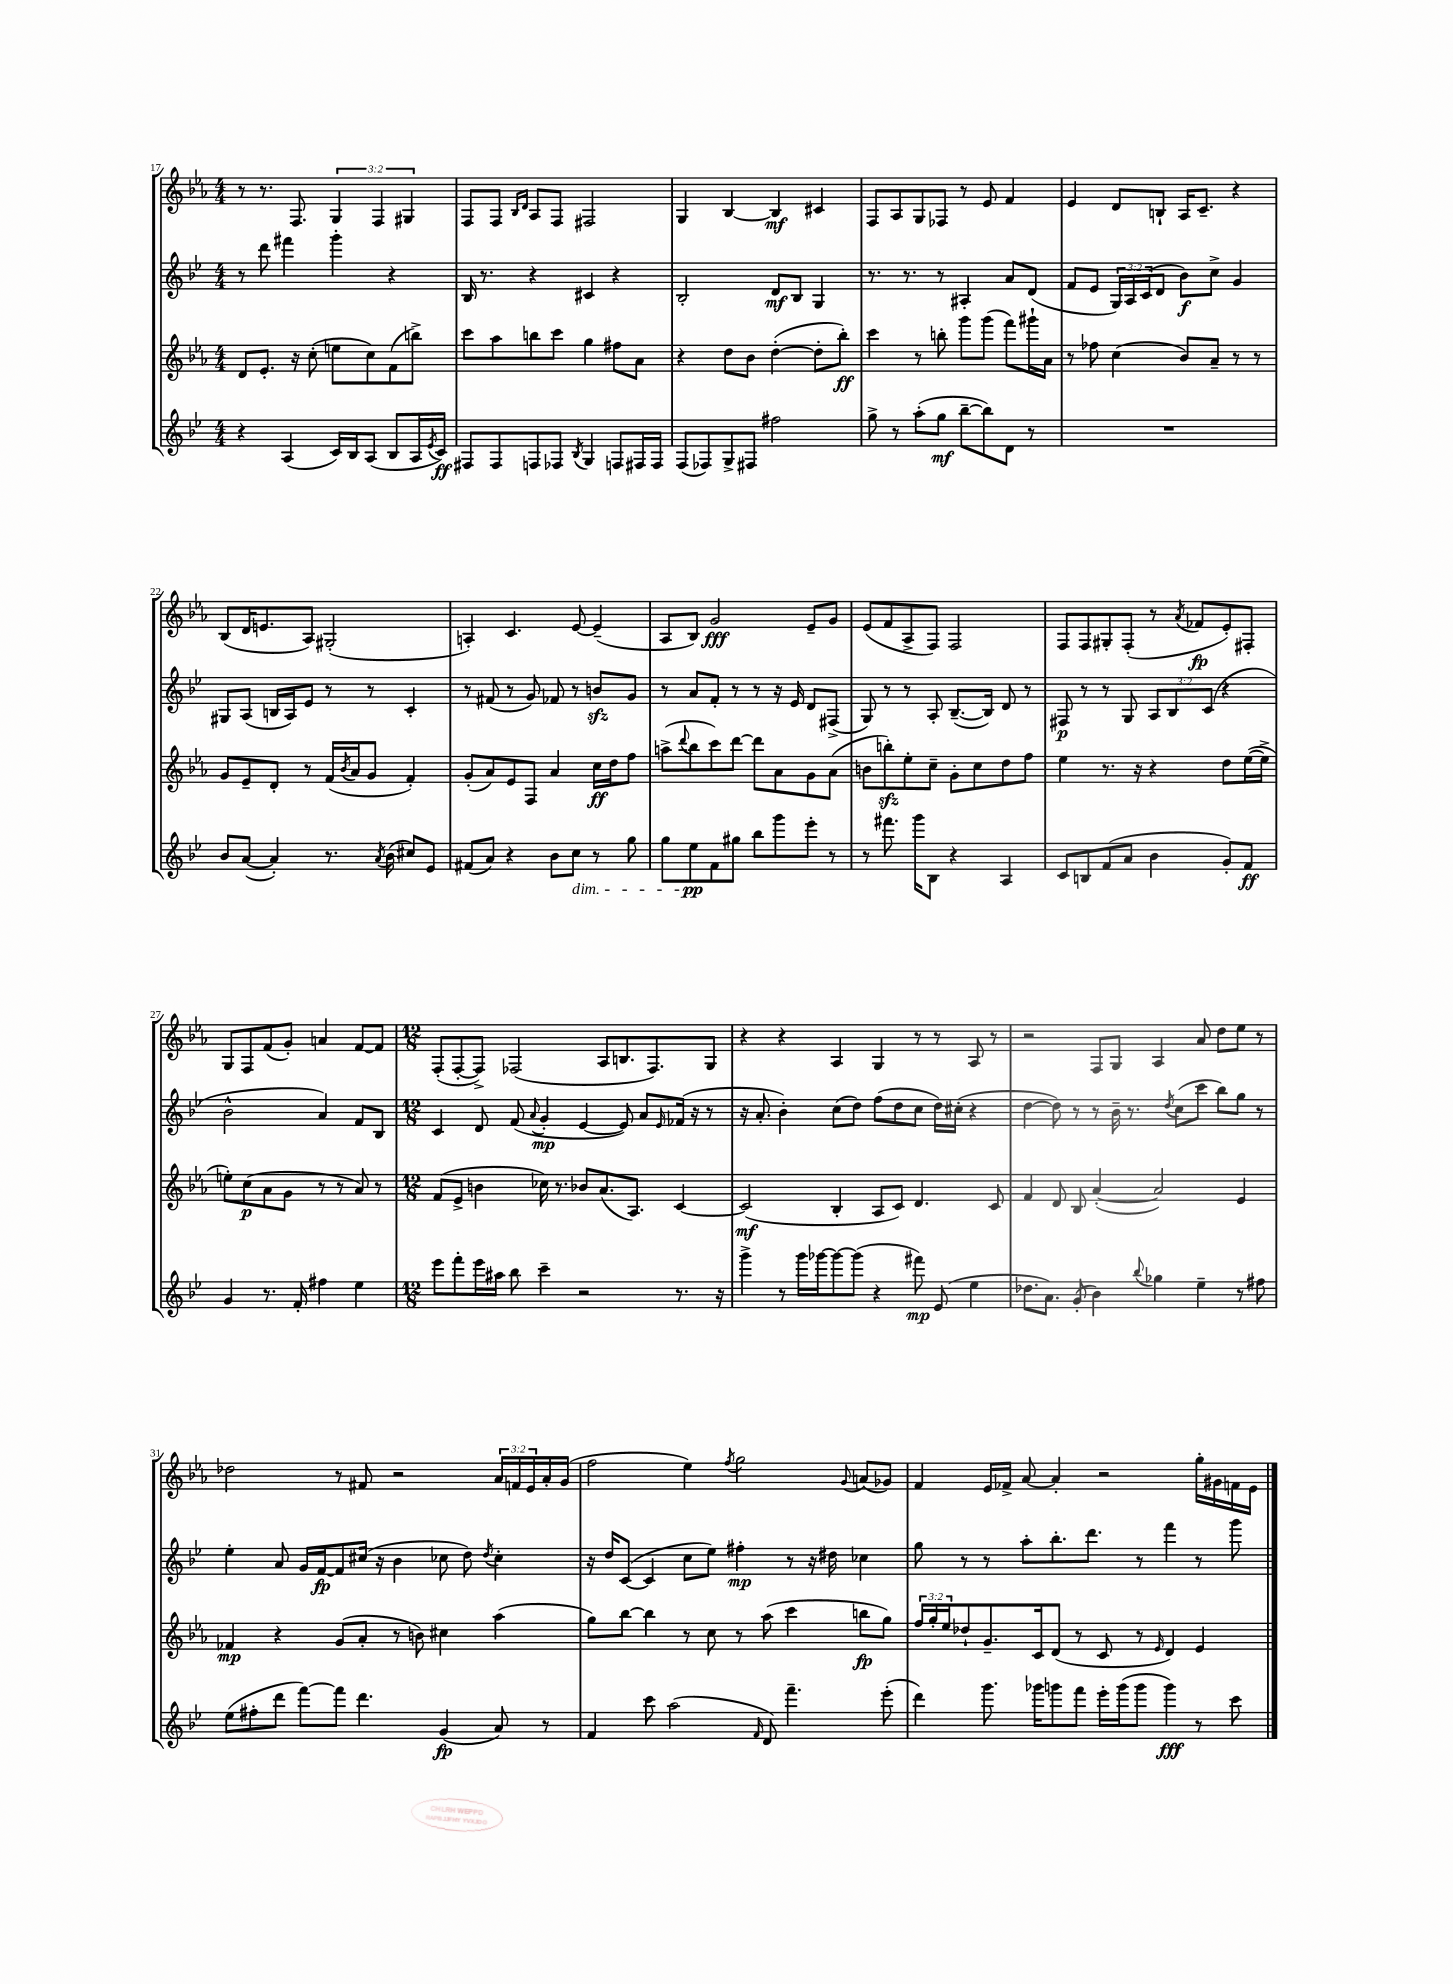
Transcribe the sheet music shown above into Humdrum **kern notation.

**kern	**kern	**kern	**kern
*staff4	*staff3	*staff2	*staff1
*clefG2	*clefG2	*clefG2	*clefG2
*k[b-e-]	*k[b-e-a-]	*k[b-e-]	*k[b-e-a-]
*M4/4	*M4/4	*M4/4	*M4/4
4r	8d	8r	8r
.	8.e-'	8ddd	8.r
(4A	.	4fff#	.
.	16r	.	8.F
.	(8cc'	.	.
16c)	8ee	4ggg'	6G
16B-	.	.	.
(8A	8cc)	.	.
.	.	.	6F
8B-	(8f	4r	.
.	.	.	6G#
16A	8bb^)	.	.
8qe-	.	.	.
16c)	.	.	.
=	=	=	=
8F#	8ccc	16B-	8F
.	.	8.r	.
8F#	8aa-	.	8F
.	.	.	16qqB-
.	.	.	16qqd
8F	8bb	4r	8A-
8F-	8ccc	.	8F
8qB-	.	.	.
4G	4gg	4c#	2F#
8F	8ff#	4r	.
16F#	8a-	.	.
16F#	.	.	.
=	=	=	=
(8F	4r	2B-'	4G
8F-)	.	.	.
8G^	8dd	.	[4B-
8F#	8b-	.	.
2ff#	([4dd'	8d	4B-]
.	.	8B-	.
.	8dd']	4G	4c#
.	8bb-')	.	.
=	=	=	=
8gg^	4ccc	8.r	8F
8r	.	.	8A-
.	.	8.r	.
(8aa'	8r	.	8G
8gg	8bb'	8r	8F-
[8bb-~	8ggg	4A#'	8r
8bb-])	(8ggg	.	8e-
8d	8fff)	8a	4f
8r	16ggg#`	(8d	.
.	16a-	.	.
=	=	=	=
1r	8r	8f	4e-
.	8ff-	8e-	.
.	(4cc	24G)	8d
.	.	24A	.
.	.	(24c	.
.	.	8d	8B`
.	8b-)	8b-)	16A-
.	.	.	8.c~
.	8a-~	8cc^	.
.	8r	4g	4r
.	8r	.	.
=	=	=	=
8b-	8g	8G#	(8B-
([8a	8e-~	(8A	16d
.	.	.	8.e
4a'])	8d'	16B	.
.	.	16A)	.
.	8r	8e-	8A-)
8.r	(16f	8r	(2G#'
.	8qb-	.	.
.	16a-	.	.
.	8g	8r	.
8qa	.	.	.
(16b-	.	.	.
8cc#)	4f')	4c'	.
8e-	.	.	.
=	=	=	=
(8f#	(8g'	8r	4A')
8a)	8a-)	(8f#	.
4r	8e-	8r	4.c
.	8F	8g)	.
8b-	4a-	8f-	.
8cc	.	8r	[8e-
8r	16cc	8b	(4e-~]
.	16dd	.	.
8gg	8ff	8g	.
=	=	=	=
8gg	(8aa^	8r	8A-
.	8qqddd	.	.
8ee-	8bb-	8a	8B-)
8f	8ccc)	8f'	2g
8gg#	[8ddd	8r	.
8bb-	8ddd]	8r	.
8ggg	8a-	16r	.
.	.	16e-	.
8eee-'	8g	8d	8e-~
8r	(8a-	(8F#^	8g
=	=	=	=
8r	8b	8G)	(8e-
8.fff#	8bb')	8r	8f
.	8ee-'	8r	8A-^
16ggg	.	.	.
8B-	8cc~	8A'	8F)
4r	8g'	([8.B-~	2F
.	8cc	.	.
.	.	16B-])	.
4A	8dd	8d	.
.	8ff	8r	.
=	=	=	=
8c	4ee-	8F#	8F
8B	.	8r	8F
(8f	8.r	8r	8G#'
8a	.	8G	(8F'
.	16r	.	.
4b-	4r	12A	8r
.	.	12B-	.
.	.	.	8qa-
.	.	.	8f-
.	.	(12c	.
8g')	8dd	4r	8e-')
8f	([16ee-	.	8F#'
.	16ee-^]	.	.
=	=	=	=
4g	8ee')	2b-^^	8G
.	(8cc	.	8F
8.r	8a-	.	(8f
.	8g	.	8g')
16f'	.	.	.
4ff#	8r	4a)	4a
.	8r	.	.
4ee-	8a-)	8f	[8f
.	8r	8B-	8f]
=	=	=	=
*M12/8	*M12/8	*M12/8	*M12/8
8eee-	(8f	4c	(8F'
8fff'	8e-^	.	[8F'
16eee-	4b	8d	8F^])
16aa#	.	.	.
8bb-	.	(8f	(2F-
.	.	8qqa	.
4ccc~	16cc-)	4g'	.
.	8.r	.	.
2r	8b-	[4e-	.
.	(8.a-	.	8A-
.	.	8e-])	8.B
.	8.A-)	.	.
.	.	8a	.
.	.	.	8.F-)
.	.	16qqe-	.
8.r	[4c	(16f-	.
.	.	16r	.
.	.	8r	8G
16r	.	.	.
=	=	=	=
4ggg^	(2c]	16r	4r
.	.	8.a'	.
8r	.	4b-')	4r
16ggg	.	.	.
[16ggg-	.	.	.
8ggg-_	4B-'	(8cc	4A-
(8ggg-]	.	8dd)	.
4r	8A-	(8ff	4G
.	8c)	8dd	.
8fff#)	4.d	8cc	8r
(8e-	.	16dd)	8r
.	.	(16cc#'	.
4ee-	.	4r	8A-
.	8c	.	8r
=	=	=	=
8.dd-	4f	[4dd	2r
8.a)	.	.	.
.	8d	8dd])	.
(8g'	8B-	8r	.
4b-)	([4a-'	8r	8F
.	.	16b-~	8G
.	.	8.r	.
8qqbb-	.	.	.
4gg-	2a-])	.	4A-
.	.	8qdd	.
.	.	(8cc	.
4ee-~	.	8ccc	8a-
.	.	8bb-)	8dd
8r	4e-	8gg	8ee-
8ff#	.	8r	8r
=	=	=	=
(8ee-	4f-	4ee-'	2dd-
8ff#'	.	.	.
8ddd	4r	8a	.
[8fff)	.	16g	.
.	.	[16f	.
8fff]	(8g	8f]	8r
4.ddd	8a-'	(16cc#	8f#
.	.	16r	.
.	8r	4b-	2r
.	8b)	.	.
(4g	4cc#	8cc-	.
.	.	8dd)	.
.	.	8qdd	.
8a)	(4aa-	4cc-'	24a-
.	.	.	24f
.	.	.	24e-
8r	.	.	16a-'
.	.	.	(16g
=	=	=	=
4f	8gg)	16r	2ff
.	.	16dd	.
.	[8bb-	([8c	.
8ccc	4bb-]	4c]	.
(2aa	.	.	.
.	8r	8cc	4ee-)
.	8cc	8ee-)	.
.	.	.	8qff
.	8r	4ff#'	2gg
16qqf	.	.	.
8d)	(8aa-	.	.
4.fff~	4ccc	8r	.
.	.	16r	.
.	.	16dd#	.
.	.	.	8qqg
.	8bb	4cc-	(8a
(8eee-'	8gg)	.	8g-)
=	=	=	=
4ddd)	24ff	8gg	4f
.	24gg'	.	.
.	24ee-	.	.
.	8dd-`	8r	.
8.ggg	8.g~	8r	16e-
.	.	.	16f-^
.	.	8aa'	[8a-
16ggg-	16c	.	.
8ggg	(8d	8.bb-'	4a-']
8fff	8r	.	.
.	.	8.ddd	.
16eee-'	8c	.	2r
(16ggg	.	.	.
8ggg	8r	8r	.
.	16qqe-	.	.
4ggg)	4d)	4fff	.
8r	4e-	8r	16gg'
.	.	.	16g#
8ccc	.	8ggg	16f
.	.	.	16e-
==	==	==	==
*-	*-	*-	*-
